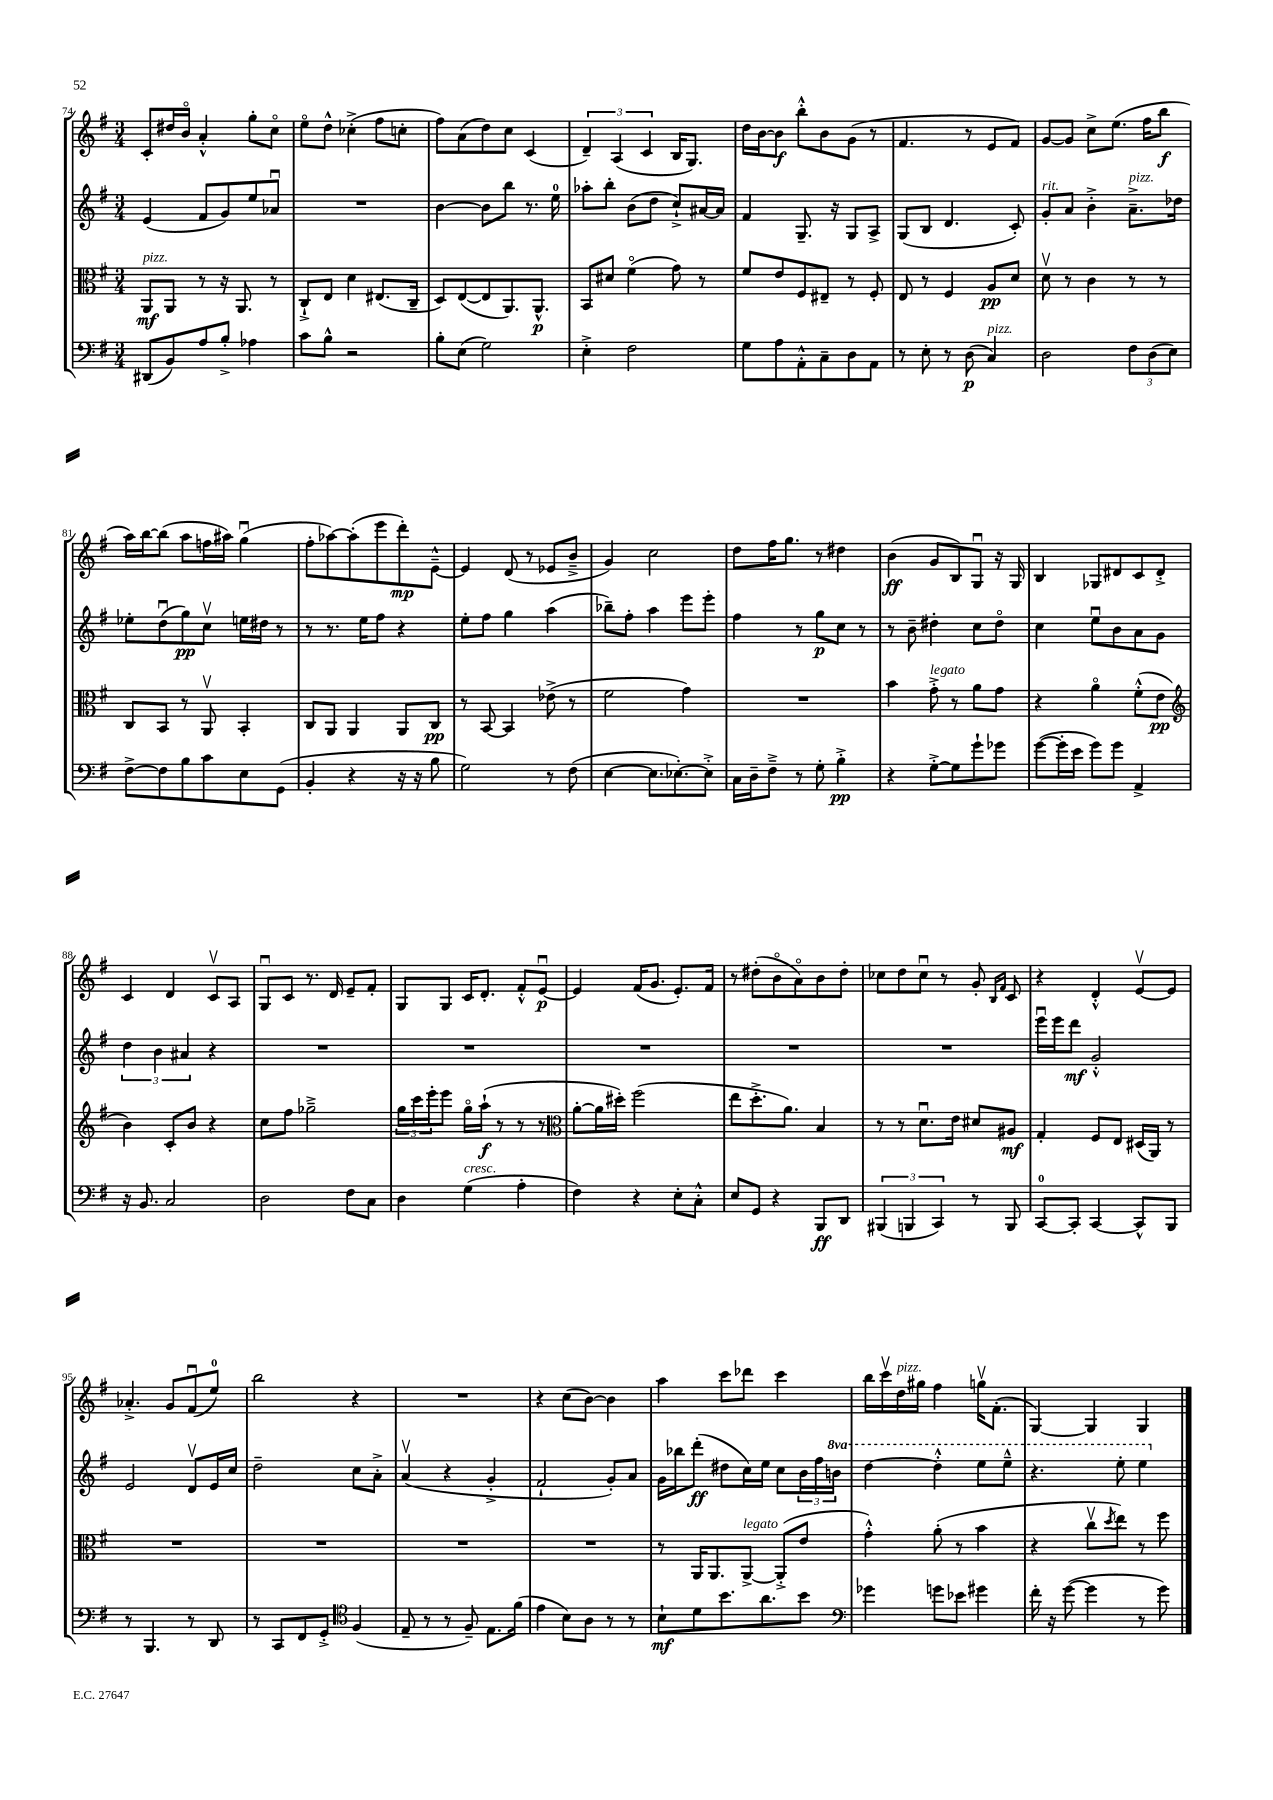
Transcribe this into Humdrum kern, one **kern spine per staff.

**kern	**kern	**kern	**kern
*staff4	*staff3	*staff2	*staff1
*clefF4	*clefC3	*clefG2	*clefG2
*k[f#]	*k[f#]	*k[f#]	*k[f#]
*M3/4	*M3/4	*M3/4	*M3/4
(8DD#	8AA	(4e	8c'
8BB)	8AA	.	16dd#
.	.	.	16bo
8A	8r	8f#	4a'^^
8B'^	16r	8g)	.
.	8.AA	.	.
4A-	.	8ee	8gg'
.	8r	8a-u	8cco
=	=	=	=
8c	8C`^	2.r	8eeo
8B^^	8E	.	8dd^^
2r	4d	.	(4cc-'^
.	(8.E#	.	8ff#
.	.	.	8cc'
.	16C~	.	.
=	=	=	=
8B'	8D)	[4b	8ff#)
(8E	([8E	.	(8a
2G)	8E]	8b]	8dd)
.	8.AA)	8bb	8cc
.	.	8.r	(4c
.	8.AA^^	.	.
.	.	16ee	.
=	=	=	=
4E'^	8BB	8aa-'	6d~)
.	8d#	8bb'	.
.	.	.	(6A
2F#	(4f#o	(8b	.
.	.	.	6c
.	.	8dd	.
.	8g)	8cc`^)	16B
.	.	.	8.G)
.	8r	[16a#	.
.	.	16a#]	.
=	=	=	=
8G	8f#	4f#	16dd
.	.	.	[16b
8A	8e	.	8b]
8AA'^^	8F#	8.G~	8bb'^^
8C~	8E#~	.	8b
.	.	16r	.
8D	8r	8G	(8g
8AA	8F#'	8A^	8r
=	=	=	=
8r	8E	(8G	4.f#
8E'	8r	8B	.
8r	4F#	4.d	.
(8D	.	.	8r
4C)	8A	.	8e
.	8d	8c')	8f#)
=	=	=	=
2D	8dv	8g'	[8g
.	8r	8a	8g]
.	4c	4b'^	8cc^
.	.	.	(8.ee
12F#	8r	8.a~^	.
.	.	.	16ff#
(12D	.	.	.
.	8r	.	8bb
12E)	.	.	.
.	.	16dd-	.
=	=	=	=
[8F#^	8C	8ee-'	16aa)
.	.	.	[16bb
8F#]	8BB	(8ddu	(8bb]
8B	8r	8gg)	8aa
8c	8AAv	8ccv	16ff
.	.	.	16aa#)
8E	4BB'	16ee	(4ggu
.	.	16dd#	.
(8GG	.	8r	.
=	=	=	=
4BB'	8C	8r	8ff#'
.	8AA	8.r	[8aa-)
4r	4AA	.	(8aa-']
.	.	16ee	.
.	.	8ff#	8eee
16r	8AA	4r	8ddd')
16r	.	.	.
8B	8C	.	[8e~^^
=	=	=	=
2G)	8r	8ee'	4e]
.	[8BB	8ff#	.
.	4BB]	4gg	(8d
.	.	.	8r
8r	(8e-^	(4aa	8e-
(8F#	8r	.	8b~^
=	=	=	=
[4E	2f#	8bb-~)	4g)
.	.	8ff#'	.
8.E]	.	4aa	2cc
[8.E-')	.	.	.
.	4g)	8eee	.
8E-'^]	.	8eee'	.
=	=	=	=
16C	2.r	4ff#	8dd
16D~	.	.	.
8F#~^	.	.	16ff#
.	.	.	8.gg
8r	.	8r	.
8G'	.	8gg	8r
4B'^	.	8cc	4dd#
.	.	8r	.
=	=	=	=
4r	4b	8r	(4b
.	.	8b~	.
[8G'^	8g'^	4dd#'	8g
8G]	8r	.	8B)
8g`	8a	8cc	8Gu
8g-	8g	8dd#o	16r
.	.	.	16G
=	=	=	=
([8g	4r	4cc	4B
16g']	.	.	.
16e	.	.	.
8g)	4ao	8eeu	8G-
8g	.	8b	8d#
4AA^	(8f#'^^	8a	8c
.	8e	8g	8d#'^
=	=	=	=
*	*clefG2	*	*
16r	4b)	6dd	4c
8.BB	.	.	.
.	.	6b	.
2C	8c'	.	4d
.	.	6a#	.
.	8b	.	.
.	4r	4r	8cv
.	.	.	8A
=	=	=	=
2D	8cc	2.r	8Gu
.	8ff#	.	8c
.	2gg-~^	.	8.r
.	.	.	16d
8F#	.	.	8e~
8C	.	.	8f#'
=	=	=	=
4D	24gg	2.r	8G
.	24ccc	.	.
.	24eee'	.	.
.	8eee	.	8G
(4G	16ggo	.	16c
.	(16aa`	.	8.d'
.	8r	.	.
4A'	8r	.	8f#'^^
.	8r	.	[8eu
=	=	=	=
*	*clefC3	*	*
4F#)	[8a'	2.r	4e]
.	16a]	.	.
.	16dd#')	.	.
4r	(2ff#	.	(16f#
.	.	.	8.g
8E'	.	.	8.e')
8C'^^	.	.	.
.	.	.	16f#
=	=	=	=
8E	8ee	2.r	8r
8GG	8.dd'^	.	(8dd#'
4r	.	.	8bo
.	8.a)	.	.
.	.	.	8ao)
8BBB	4B	.	8b
8DD	.	.	8dd#'
=	=	=	=
(6BBB#	8r	2.r	8cc-
.	8r	.	8dd
6BBB	.	.	.
.	8.du	.	8cc-u
6CC)	.	.	.
.	.	.	8r
.	16e	.	.
8r	8d#	.	8g'
.	.	.	16qqB
.	.	.	16qqf#
8BBB	8A#	.	8c
=	=	=	=
[8CC	4G'	16eeeu	4r
.	.	16eee	.
8CC']	.	8ddd	.
[4CC	8F#	2g'^^	4d'^^
.	8E	.	.
8CC^^]	(16D#	.	[8ev
.	16AA)	.	.
8BBB	8r	.	8e]
=	=	=	=
8r	2.r	2e	4.a-'^
4.BBB	.	.	.
.	.	.	8g
8r	.	8dv	(8f#u
8DD	.	16e	8ee)
.	.	16cc	.
=	=	=	=
8r	2.r	2dd~	2bb
8CC	.	.	.
8FF#	.	.	.
8GG'^	.	.	.
*clefC4	*	*	*
(4F#	.	8cc	4r
.	.	8a'^	.
=	=	=	=
8E~	2.r	(4av	2.r
8r	.	.	.
8r	.	4r	.
8F#~)	.	.	.
8.E	.	4g'^	.
(16f#	.	.	.
=	=	=	=
4e	2.r	2f#`	4r
8B)	.	.	(8cc
8A	.	.	[8b)
8r	.	8g')	4b]
8r	.	8a	.
=	=	=	=
8B`	8r	16g	4aa
.	.	16bb-	.
8d	16AA	(8ddd'	.
.	8.AA	.	.
8.b	.	8dd#	8ccc
.	[8AA^	16cc)	8ddd-
8.a	.	16ee	.
.	(8AA'^]	8cc	4ccc
8b	8e	24b	.
.	.	24ff#	.
.	.	24bb	.
=	=	=	=
*clefF4	*	*	*
4g-	4g'^^)	[4ddd	16bb
.	.	.	16cccv
.	.	.	16dd
.	.	.	16gg#
8g	(8a'	4ddd'^^]	4ff#
8e-	8r	.	.
4g#	4b	8eee	16ggv
.	.	.	(8.f#'
.	.	8eee~^^	.
=	=	=	=
16f#'	4r	4.r	[4G)
16r	.	.	.
([8g	.	.	.
4g]	8ccv	.	4G]
.	8qdd	.	.
.	8ee)	8eee'	.
8r	8r	4eee	4G
8g)	8ff#	.	.
==	==	==	==
*-	*-	*-	*-
